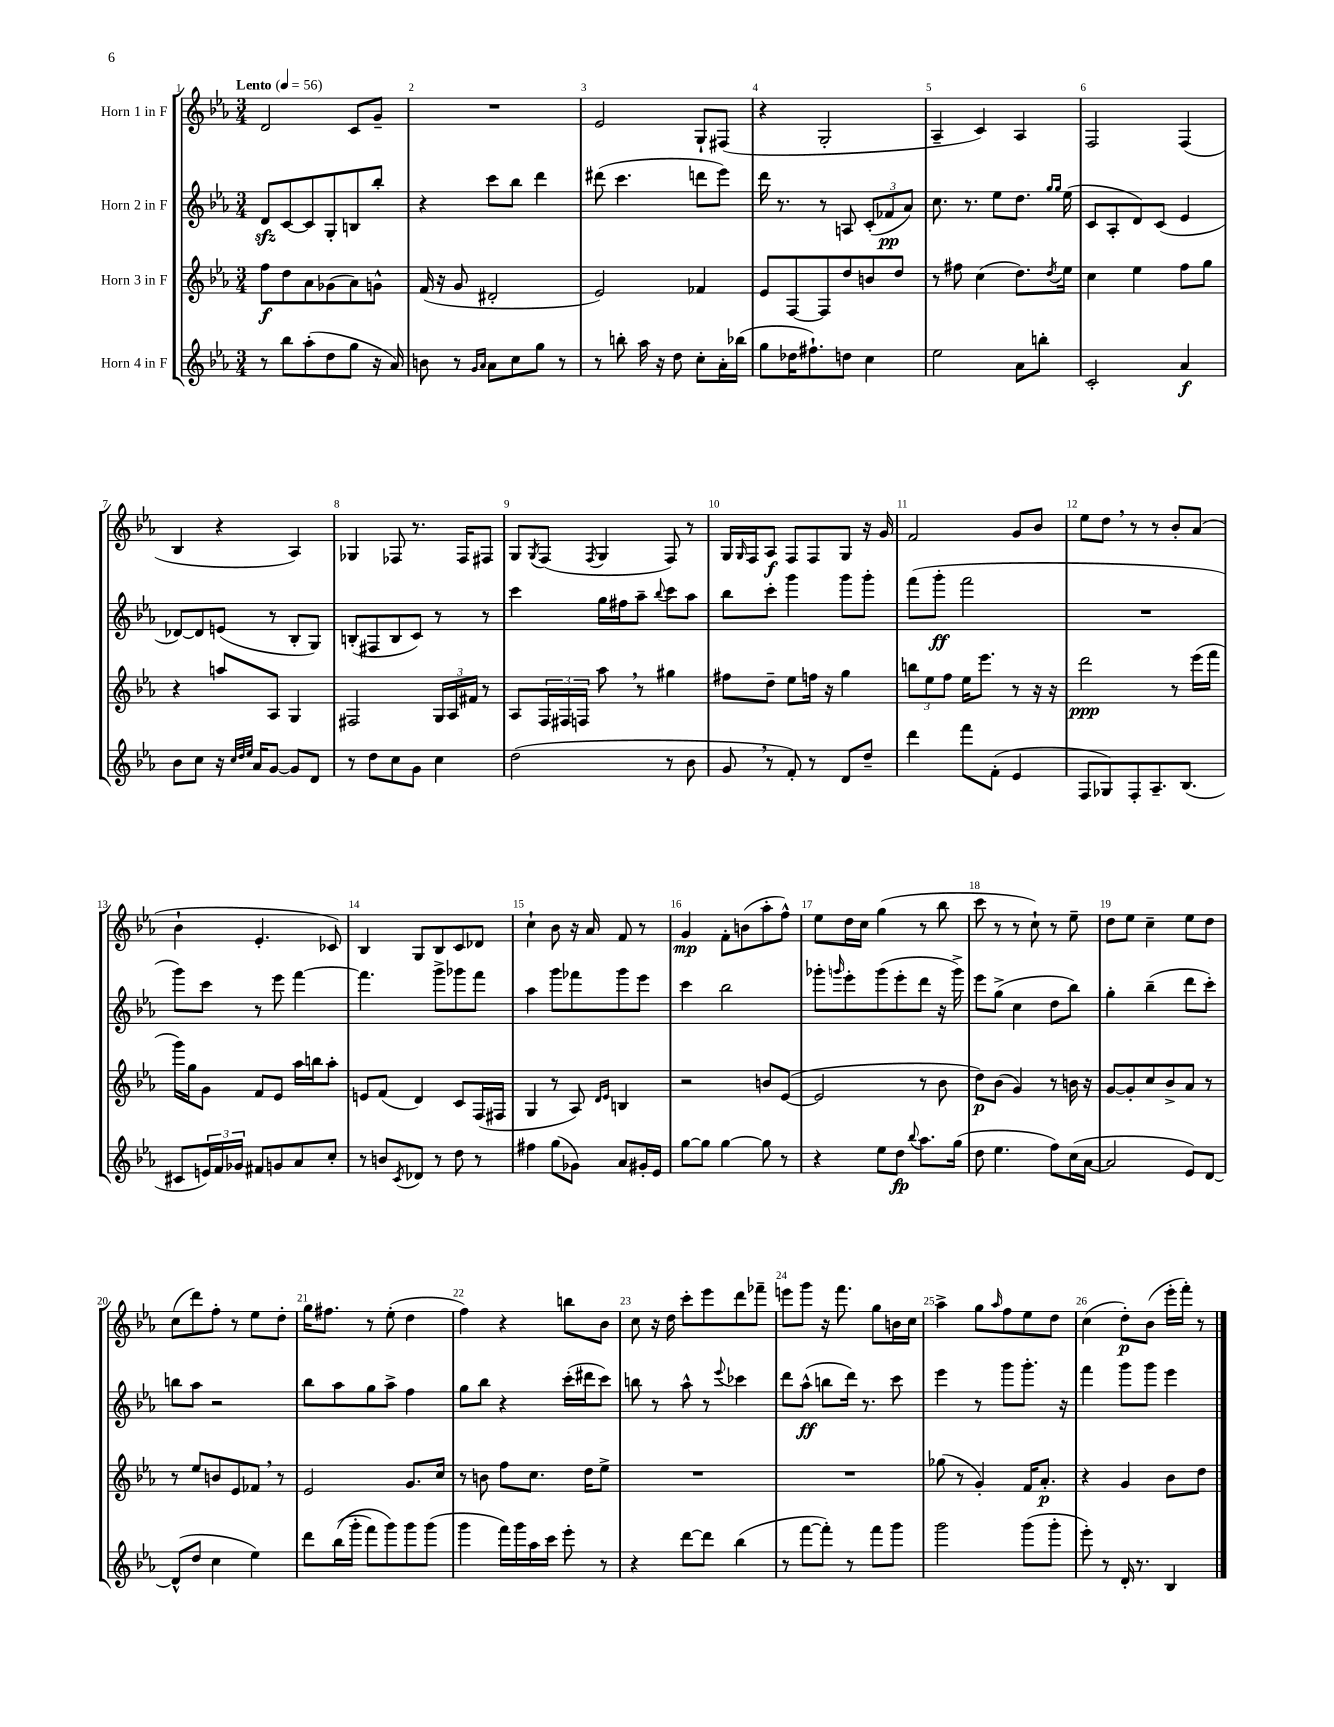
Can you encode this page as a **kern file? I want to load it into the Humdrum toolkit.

**kern	**kern	**kern	**kern
*staff4	*staff3	*staff2	*staff1
*clefG2	*clefG2	*clefG2	*clefG2
*k[b-e-a-]	*k[b-e-a-]	*k[b-e-a-]	*k[b-e-a-]
*M3/4	*M3/4	*M3/4	*M3/4
*MM56	*MM56	*MM56	*MM56
8r	8ff	8d	2d
8bb-	8dd	[8c	.
(8aa-'	8a-	8c]	.
8dd	(8g-	8G'	.
8gg	8a-)	8B	8c
16r	8g^^	8bb-'	8g~
16a-)	.	.	.
=	=	=	=
8b	(16f	4r	2.r
.	16r	.	.
8r	8g	.	.
16qqg	.	.	.
16qqa-	.	.	.
8a-	2d#'	8ccc	.
8cc	.	8bb-	.
8gg	.	4ddd	.
8r	.	.	.
=	=	=	=
8r	2e-)	(8ddd#	2e-
8bb'	.	4.ccc	.
16aa-	.	.	.
16r	.	.	.
8dd	.	.	.
8cc'	4f-	8ddd	8G`
16a-'	.	8eee-)	(8F#
(16bb-	.	.	.
=	=	=	=
8gg	8e-	16ddd	4r
.	.	8.r	.
16dd-	[8F	.	.
8.ff#`)	.	.	.
.	8F]	8r	2G'
8dd	8dd	8A	.
4cc	8b	(12c'	.
.	.	12f-	.
.	8dd	.	.
.	.	12a-)	.
=	=	=	=
2ee-	8r	8.cc	4A-~
.	8ff#	.	.
.	.	8.r	.
.	(4cc	.	4c)
.	.	8ee-	.
8a-	8.dd)	8.dd	4A-
8bb'	.	.	.
.	.	16qqgg	.
.	8qdd	16qqgg	.
.	16ee-	(16ee-	.
=	=	=	=
2c'	4cc	8c	2F
.	.	8A-'	.
.	4ee-	8d)	.
.	.	(8c	.
4a-	8ff	4e-	(4F
.	8gg	.	.
=	=	=	=
8b-	4r	[8d-)	4B-
8cc	.	8d-]	.
16r	8aa	(8e	4r
32qqcc	.	.	.
32qqdd	.	.	.
32qqee-	.	.	.
16a-	.	.	.
[8g	8A-	8r	.
8g]	4G	8B-'	4A-)
8d	.	8G)	.
=	=	=	=
8r	2F#	(8B'	4G-
8dd	.	8F#	.
8cc	.	8B	8F-
8g	.	8c)	8.r
4cc	24G	8r	.
.	24A-	.	.
.	.	.	16F-
.	24f#	.	.
.	8r	8r	8F#
=	=	=	=
(2dd	8A-	4ccc	8G
.	.	.	8qG
.	24F	.	(8F
.	24F#	.	.
.	24F	.	.
.	.	.	8qF
.	8aa-	16gg	4G
.	.	16ff#	.
.	8r	8aa-~	.
.	.	8qqbb-	.
8r	4gg#	8ccc	8F)
8b-	.	8aa-	8r
=	=	=	=
8g	8ff#	8bb-	16G
.	.	.	16qqG
.	.	.	16F
8r	8dd~	8ccc'	8A-
8f')	8ee-	4ggg	8F
8r	16ff	.	8F
.	16r	.	.
8d	4gg	8ggg	8G
8dd~	.	8ggg'	16r
.	.	.	16g
=	=	=	=
4ddd	12bb	(8fff	2f
.	12ee-	.	.
.	.	8ggg'	.
.	12ff	.	.
8fff	16ee-	2fff	.
.	8.eee-	.	.
(8f'	.	.	.
4e-	8r	.	8g
.	16r	.	8b-
.	16r	.	.
=	=	=	=
8F	2ddd	2.r	8ee-
8G-)	.	.	8dd
8F'	.	.	8r
8.A-~	.	.	8r
.	8r	.	8b-'
(8.B-	.	.	.
.	(16eee-	.	(8a-
.	16fff	.	.
=	=	=	=
8c#	16ggg)	8ggg)	4b-`
.	16gg	.	.
24e)	8g	8ccc	.
24f	.	.	.
24g-	.	.	.
8f#	8f	8r	4.e-'
8g	8e-	8eee-	.
8a-	16aa-	[4fff	.
.	16bb	.	.
8cc'	8aa-'	.	8c-)
=	=	=	=
8r	8e	4.fff]	4B-
8b	(8f	.	.
8qc	.	.	.
8d-	4d)	.	8G
8r	.	8ggg^	8B-
8dd	8c	8ggg-	8c
8r	(16F	8fff	8d-
.	16F#	.	.
=	=	=	=
4ff#	4G	4aa-	4cc`
(8gg	8r	8ggg	8b-
8g-)	8A-)	8fff-	16r
.	.	.	16a-
.	16qqd	.	.
.	16qqe-	.	.
8a-	4B	8ggg	8f
16g#'	.	8eee-	8r
16e-	.	.	.
=	=	=	=
[8gg	2r	4ccc	4g
8gg]	.	.	.
[4gg	.	2bb-	8f'
.	.	.	(8b
8gg]	8b	.	8aa-'
8r	([8e-	.	8ff^^)
=	=	=	=
4r	2e-]	8ggg-'	8ee-
.	.	16qqggg	.
.	.	8eee-'	16dd
.	.	.	16cc
8ee-	.	(8ggg	(4gg
8dd	.	8eee-'	.
8qqbb-	.	.	.
8.aa-	8r	8ddd	8r
.	8b-	16r	8bb-
(16gg	.	16ggg^)	.
=	=	=	=
8dd	8dd)	8eee-	8ccc
4.ee-	(8b-	(8gg^	8r
.	4g)	4cc	8r
.	.	.	8cc`)
8ff)	8r	8dd	8r
(16cc	16b	8bb-)	8ee-~
[16a-	16r	.	.
=	=	=	=
2a-]	[8g	4gg'	8dd
.	8g']	.	8ee-
.	8cc	(4bb-~	4cc~
.	8b-^	.	.
8e-)	8a-	8ddd	8ee-
[8d	8r	8ccc')	8dd
=	=	=	=
(8d^^]	8r	8bb	(8cc
8dd	8ee-	8aa-	8ddd)
4cc	8b	2r	8ff'
.	8e-	.	8r
4ee-)	8f-	.	8ee-
.	8r	.	8dd'
=	=	=	=
8ddd	2e-	8bb-	16gg
.	.	.	8.ff#
&((16bb-	.	8aa-	.
16ggg'	.	.	.
8fff)	.	8gg	8r
8ggg&)	.	8aa-^	(8ee-'
8ggg	8.g	4ff	4dd
(8ggg	.	.	.
.	16cc	.	.
=	=	=	=
4ggg	8r	8gg	4ff)
.	8b	8bb-	.
16fff)	8ff	4r	4r
16ggg	.	.	.
16aa-	8.cc	.	.
16ccc	.	.	.
8eee-'	.	(16ccc'	8bb
.	16dd	16ddd#	.
8r	8ee-^	8ccc)	8b-
=	=	=	=
4r	2.r	8bb	8cc
.	.	8r	16r
.	.	.	16dd
[8ddd	.	8aa-^^	8ccc'
8ddd]	.	8r	8eee-
.	.	8qqeee-	.
(4bb-	.	4ccc-	8ddd
.	.	.	8fff-~
=	=	=	=
8r	2.r	8ddd	8eee
[8fff	.	(8aa-^^	8ggg
8fff'])	.	8bb	16r
.	.	.	8.fff
8r	.	16ddd)	.
.	.	8.r	.
8fff	.	.	8gg
8ggg	.	8ccc	16b
.	.	.	16cc
=	=	=	=
2ggg	(8gg-	4eee-	4aa-^
.	8r	.	.
.	4g')	8r	8gg
.	.	.	16qqaa-
.	.	8ggg	8ff
(8ggg	16f	8.ggg'	8ee-
.	8.a-'	.	.
8ggg'	.	.	8dd
.	.	16r	.
=	=	=	=
8eee-')	4r	4fff	(4cc
8r	.	.	.
16d'	4g	8ggg	8dd')
8.r	.	.	.
.	.	8ggg	(8b-
4B-	8b-	4eee-	16eee-'
.	.	.	16fff')
.	8dd	.	8r
==	==	==	==
*-	*-	*-	*-
